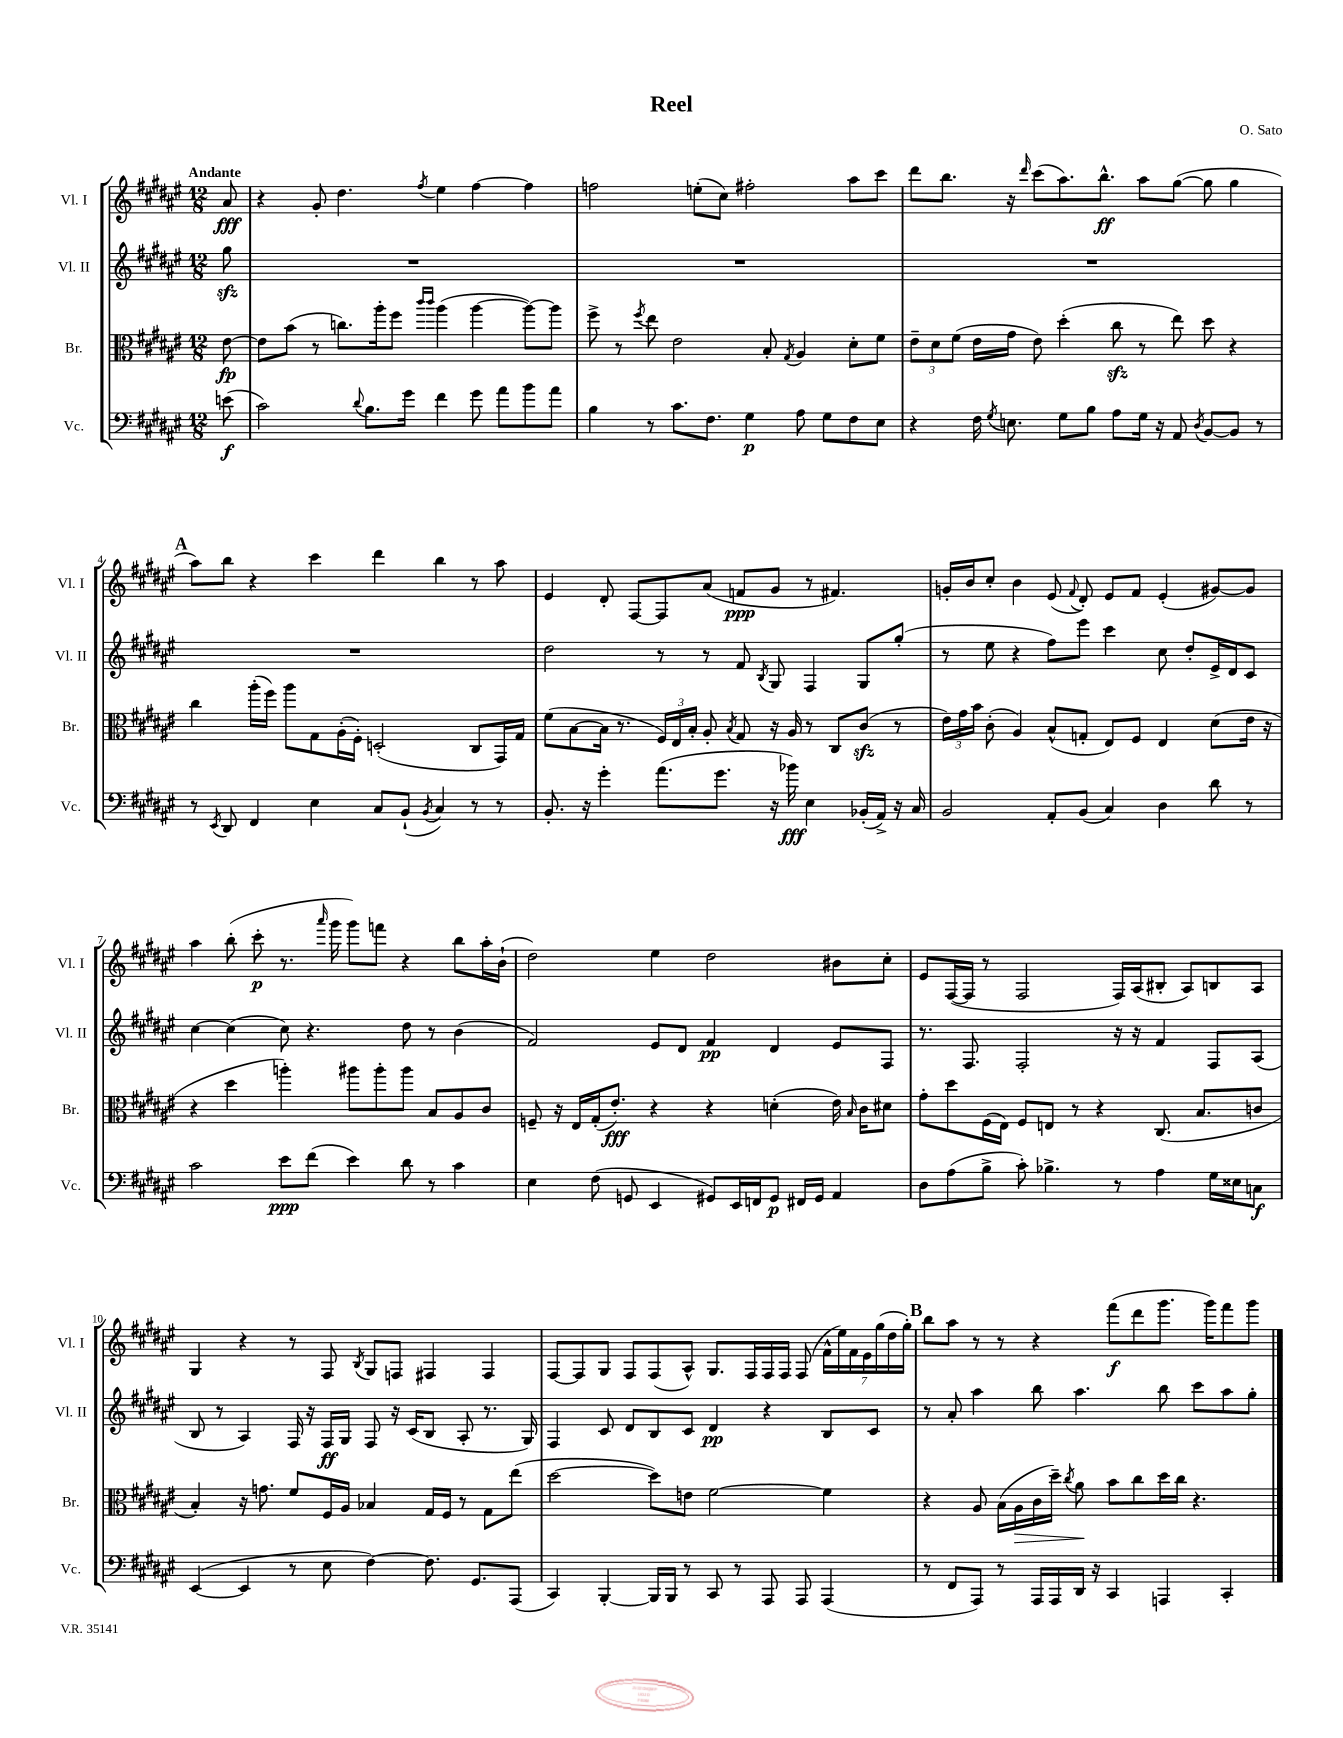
\header { title = "Reel" composer = "O. Sato" }
<<
\new StaffGroup <<
\new Staff = "s0" \with { instrumentName = "Vl. I" shortInstrumentName = "Vl. I" } {
    \clef treble \key fis \major \numericTimeSignature \time 12/8 \partial 8 \tempo "Andante"
    \autoBeamOff ais'8\fff |
    r4 gis'8-. dis''4. \acciaccatura { fis''8 } eis''4 fis''4~ fis''4 |
    f''2 e''8[-.( cis''8]) fis''2-. ais''8[ cis'''8] |
    dis'''8[ b''8.] r16 \grace { dis'''16 } cis'''8[( ais''8.) b''8.]-^\ff ais''8[ gis''8]~( gis''8 gis''4 |
    \mark \markup { \bold "A" } ais''8[) b''8] r4 cis'''4 dis'''4 b''4 r8 ais''8 |
    eis'4 dis'8-. fis8[~ fis8 ais'8]( f'8[\ppp gis'8] r8 fis'4.) |
    g'16[-. b'16 cis''8]-. b'4 eis'8( \appoggiatura { fis'8 } dis'8-.) eis'8[ fis'8] eis'4-.( gis'8[~) gis'8] |
    ais''4 b''8-.( cis'''8-.\p r8. \grace { ais'''16 } gis'''16 gis'''8[) f'''8] r4 b''8[ ais''16-. b'16]-!( |
    dis''2) eis''4 dis''2 bis'8[ cis''8]-. |
    eis'8[ fis16~( fis16] r8 fis2 fis16[) ais16( bis8]-. ais8[) b8 ais8] |
    gis4 r4 r8 fis8 \acciaccatura { b8 } gis8[ f8] fis4 fis4 |
    fis8[~ fis8 gis8] fis8[ fis8( ais8]-^) gis8.[ fis16 fis16 fis16] fis8( \tuplet 7/4 { fis'16[-^ eis''16) fis'16 eis'16 gis''16( dis''16 gis''16]-.) } |
    \mark \markup { \bold "B" } b''8[ ais''8] r8 r8 r4 fis'''8[\f( dis'''8 gis'''8.] gis'''16[) fis'''8 gis'''8] \bar "|." |
}
\new Staff = "s1" \with { instrumentName = "Vl. II" shortInstrumentName = "Vl. II" } {
    \clef treble \key fis \major \numericTimeSignature \time 12/8 \partial 8
    \autoBeamOff gis''8\sfz |
    R1. |
    R1. |
    R1. |
    \mark \markup { \bold "A" } R1. |
    dis''2 r8 r8 fis'8 \acciaccatura { b8 } gis8 fis4 gis8[ gis''8]-.( |
    r8 eis''8 r4 fis''8[) eis'''8] cis'''4 cis''8 dis''8[-. eis'16-> dis'16 cis'8] |
    cis''4~ cis''4( cis''8) r4. dis''8 r8 b'4( |
    fis'2) eis'8[ dis'8] fis'4\pp dis'4 eis'8[ fis8] |
    r8. fis8. fis2-. r16 r16 fis'4 fis8[ ais8]( |
    b8 r8 ais4) fis16 r16 fis16[\ff gis16] fis8 r16 cis'16[( b8] ais8-. r8. gis16) |
    fis4 cis'8 dis'8[ b8 cis'8] dis'4\pp r4 b8[ cis'8] |
    \mark \markup { \bold "B" } r8 ais'8-. ais''4 b''8 ais''4. b''8 cis'''8[ ais''8 gis''8]-. \bar "|." |
}
\new Staff = "s2" \with { instrumentName = "Br." shortInstrumentName = "Br." } {
    \clef alto \key fis \major \numericTimeSignature \time 12/8 \partial 8
    \autoBeamOff eis'8~\fp |
    eis'8[ b'8]( r8 c''8.[) ais''16-. fis''8] \grace { cis'''16[ cis'''16] } ais''4( ais''4~ ais''8[~) ais''8] |
    fis''8-> r8 \acciaccatura { fis''8 } eis''8 eis'2 b8-. \acciaccatura { gis8 } ais4 dis'8[-. fis'8] |
    \tuplet 3/2 { eis'8[-- dis'8 fis'8]( } eis'16[ gis'16] eis'8) dis''4-.( cis''8\sfz r8 eis''8) dis''8 r4 |
    \mark \markup { \bold "A" } cis''4 ais''16[-.( fis''16]) ais''8[ gis8 ais16-.( fis16]-.) d2-.( cis8[ gis,16) gis16] |
    fis'8[( b8~ b16] r8. \tuplet 3/2 { fis16[) eis16 b16]-. } ais8-. \acciaccatura { b8 } gis8 r16 ais16 r8 cis8[ cis'8]\sfz( r8 |
    \tuplet 3/2 { eis'16[) gis'16 b'16] } cis'8-.( ais4) b8[-^( g8]-. eis8[) fis8] eis4 dis'8[( eis'16] r16 |
    r4 dis''4 a''4-.) ais''8[ ais''8-. ais''8] b8[ ais8 cis'8] |
    f8-- r16 eis16[ gis16-.( eis'8.]-.\fff) r4 r4 d'4-.( eis'16) \grace { b16 } cis'16[ dis'8] |
    gis'8[-. dis''8 fis16( eis16]) fis8[ e8] r8 r4 cis8.( b8.[ c'8] |
    b4-.) r16 g'8. fis'8[ fis16 ais16] bes4 gis16[ fis16] r8 gis8[ eis''8]( |
    dis''2~ dis''8[) e'8] fis'2~ fis'4 |
    \mark \markup { \bold "B" } r4 ais8 b16[( ais16\> cis'16 dis''16]--) \acciaccatura { cis''8 } ais'8\! b'8[ cis''8 dis''16 cis''16] r4. \bar "|." |
}
\new Staff = "s3" \with { instrumentName = "Vc." shortInstrumentName = "Vc." } {
    \clef bass \key fis \major \numericTimeSignature \time 12/8 \partial 8
    \autoBeamOff e'8\f( |
    cis'2) \appoggiatura { dis'8 } b8.[ gis'16] fis'4 gis'8 ais'8[ b'8 ais'8] |
    b4 r8 cis'8.[ fis8.] gis4\p ais8 gis8[ fis8 eis8] |
    r4 fis16 \acciaccatura { gis8 } e8. gis8[ b8] ais8[ gis16] r16 ais,8 \acciaccatura { dis8 } b,8[~ b,8] r8 |
    \mark \markup { \bold "A" } r8 \acciaccatura { eis,8 } dis,8 fis,4 eis4 cis8[ b,8]-!( \acciaccatura { b,8 } cis4) r8 r8 |
    b,8.-. r16 gis'4-. ais'8.[( gis'8.] r16 bes'16\fff) eis4 bes,16[-.( ais,16]->) r16 cis16 |
    b,2 ais,8[-. b,8]( cis4) dis4 dis'8 r8 |
    cis'2 eis'8[\ppp fis'8]( eis'4) dis'8 r8 cis'4 |
    eis4 fis8( g,8 eis,4 gis,8[) eis,16 f,16 gis,8]\p fis,16[ gis,16] ais,4 |
    dis8[ ais8( b8]-> cis'8-.) bes4.-> r8 ais4 gis16[ eisis16 c8]\f |
    eis,4~( eis,4 r8 eis8 fis4~) fis8. gis,8.[ ais,,8]( |
    cis,4) b,,4~-. b,,16[ b,,16] r8 cis,8 r8 ais,,8 ais,,8 ais,,4( |
    \mark \markup { \bold "B" } r8 fis,8[ ais,,8]) r8 ais,,16[ ais,,16 dis,16] r16 cis,4 a,,4 cis,4-. \bar "|." |
}
>>
>>
